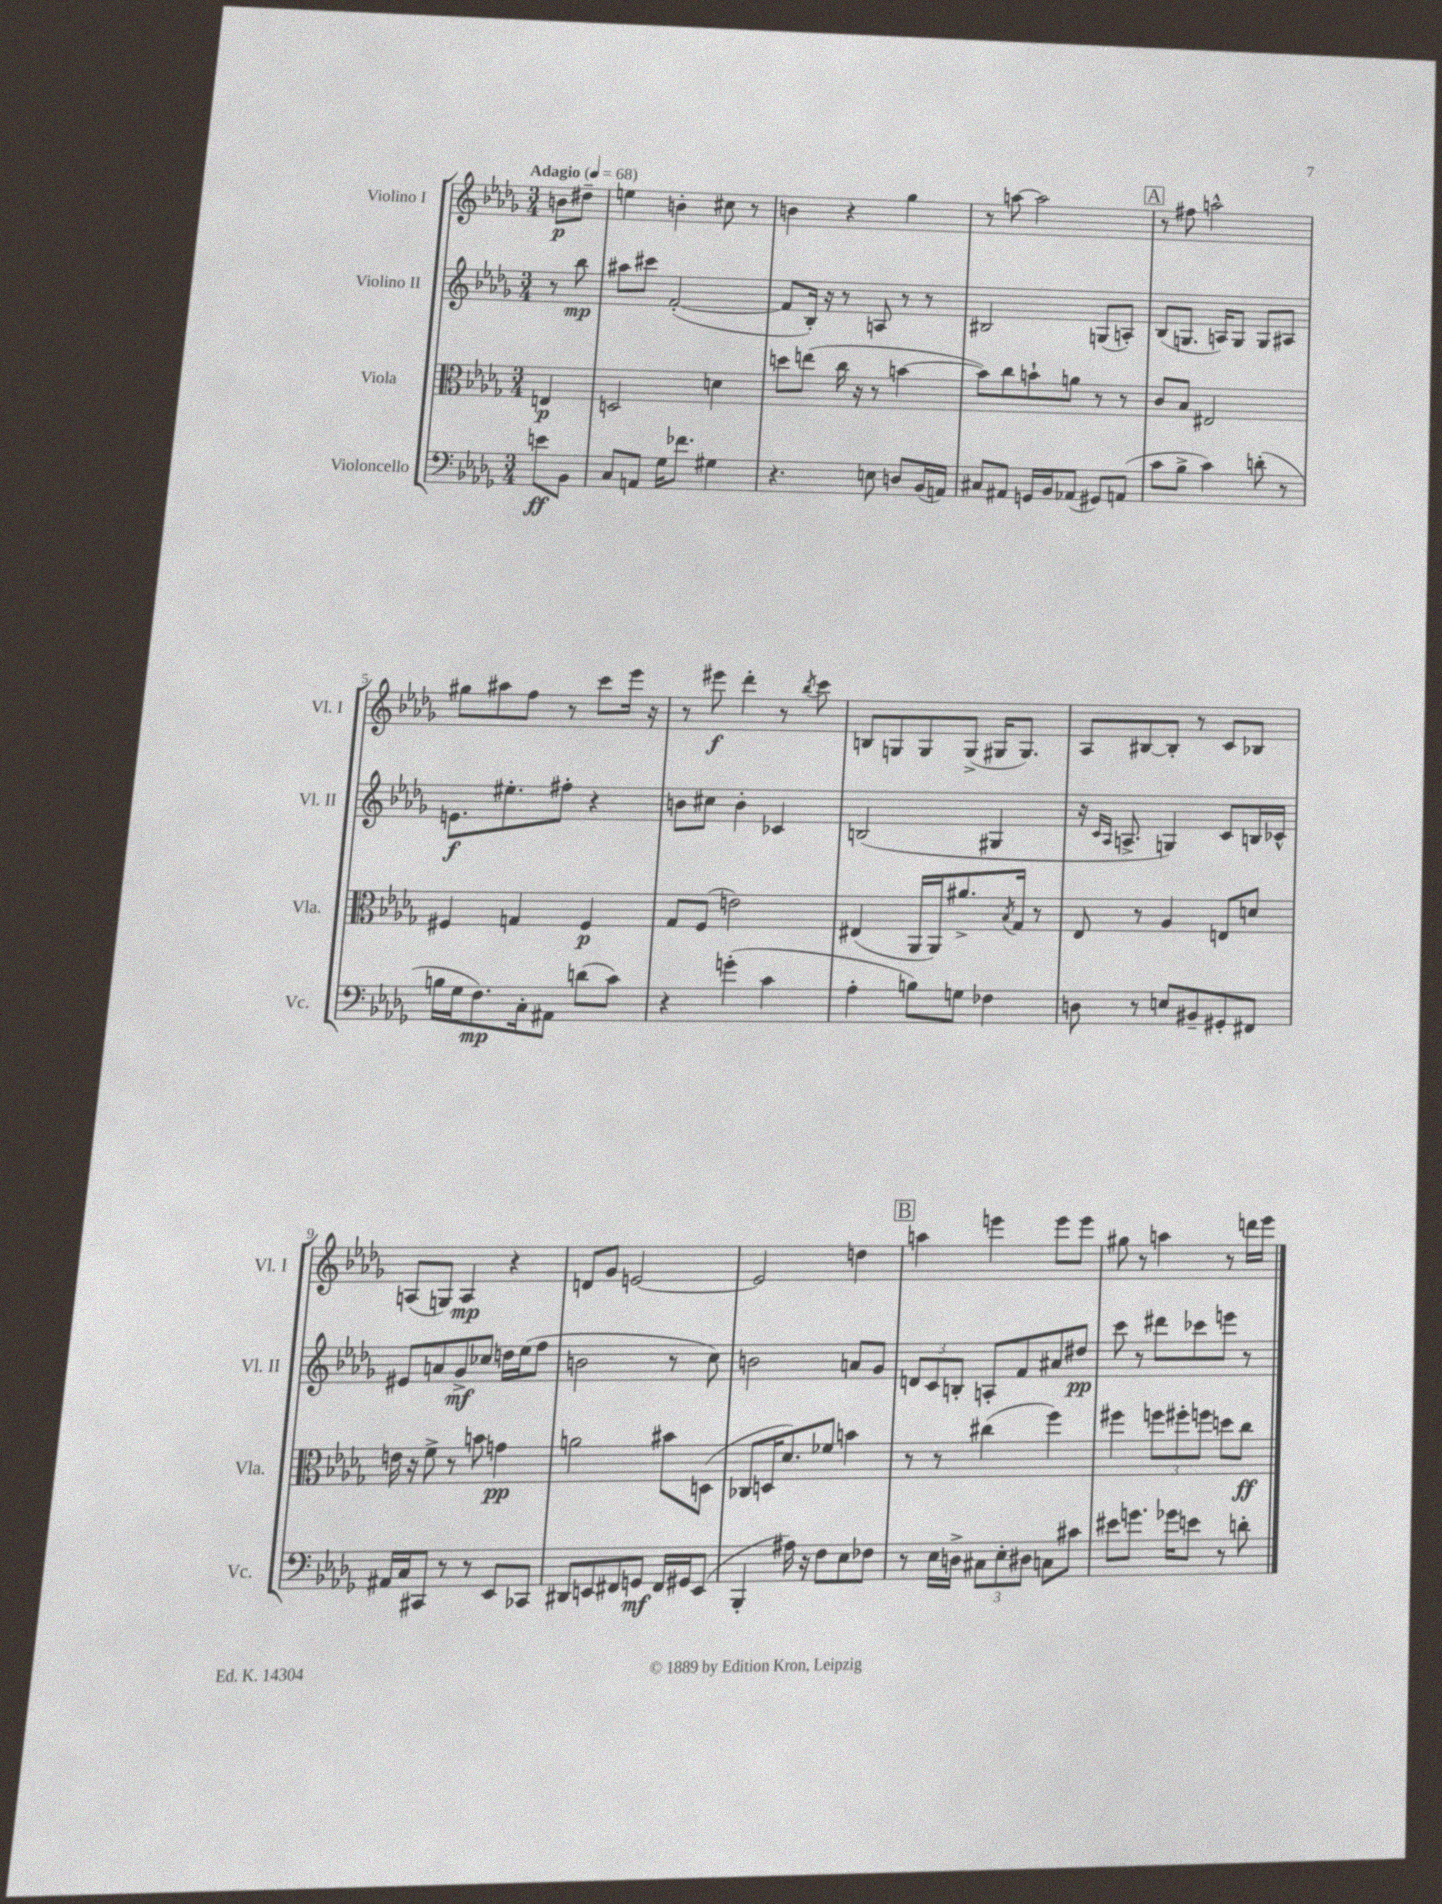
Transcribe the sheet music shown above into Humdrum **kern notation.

**kern	**kern	**kern	**kern
*staff4	*staff3	*staff2	*staff1
*clefF4	*clefC3	*clefG2	*clefG2
*k[b-e-a-d-g-]	*k[b-e-a-d-g-]	*k[b-e-a-d-g-]	*k[b-e-a-d-g-]
*M3/4	*M3/4	*M3/4	*M3/4
*MM68	*MM68	*MM68	*MM68
8e\L	4E/	8r	8b\L
8BB-\J	.	8bb-\	8dd#~\J
=	=	=	=
8C/L	2D/	8aa#\L	4ee\
8AA/J	.	8ccc#\J	.
16G-\LK	.	([2f'/	4b'\
8.f-\J	.	.	.
4G#\	4d\	.	8cc#\
.	.	.	8r
=	=	=	=
4.r	8dd\L	8f/]L	4b\
.	(8ee\J	16B-'/Jk)	.
.	.	16r	.
.	16cc\	8r	4r
.	16r	.	.
8E\	8r	8A/	.
8D/L	[4b\	8r	4gg-\
(16BB-/L	.	8r	.
16AA/JJ)	.	.	.
=	=	=	=
8C#/L	8b\]L)	2B#/	8r
8AA#/J	8cc\	.	[8aa\
16GG/LL	8b`\	.	2aa\]
16BB-/J	.	.	.
(8AA-/J	8a\J	.	.
8GG#/L)	8r	(8G/L	.
(8AA/J	8r	8A'/J)	.
=	=	=	=
8c\L	8c/L	(8B-/L	8r
8B-^\J	8B-/J	8.G/J	8ff#\
4c\)	2E#/	.	2aa^^\
.	.	16A/LK)	.
.	.	8G/J	.
(8d'\	.	8G/L	.
8r	.	8A#/J	.
=	=	=	=
16B\LL	4F#/	8.e\L	8gg#\L
16G-\J	.	.	.
8.F\)	.	.	8aa#\
.	.	8.ee#'\	.
.	4G/	.	8ff\J
16C'\k	.	.	.
8AA#\J	.	8ff#'\J	8r
(8d\L	4F#/	4r	8ccc\L
8c\J)	.	.	16eee-\Jk
.	.	.	16r
=	=	=	=
4r	8G-/L	8b\L	8r
.	(8F/J	8cc#\J	8eee#\
(4g'\	2e\)	4b'\	4ddd-'\
4c\	.	4c-/	8r
.	.	.	8qbb-/
.	.	.	8ccc\
=	=	=	=
4A-'\	(4E#/	(2B/	8B/L
.	.	.	8G/
8B\L)	16AA-/LL	.	8G/
.	16AA-/J)	.	.
8G\J	8.a#^/	.	(8G^/J
4F-\	.	4G#/	16G#/LK
.	8qB-/	.	.
.	16G-/Jk	.	8.G#/J)
.	8r	.	.
=	=	=	=
8D\	8E-/	16r	8A-/L
.	.	16qqc/LL	.
.	.	16qqA-/JJ	.
.	.	8.A^/	.
8r	8r	.	[8B#/
8E/L	4A-/	4G/)	8B#'/]J
8BB#~/	.	.	8r
8GG#'/	8E/L	8c/L	8c/L
8FF#/J	8d/J	16B/L	8B-/J
.	.	16c-^^/JJ	.
=	=	=	=
16AA#/LL	16e\	8e#/L	(8A/L
16C/J	16r	.	.
8CC#/J	8f^\	8a/	8G/J)
8r	8r	8g-^/	4A/
8r	8b\	8cc-/J	.
8EE-/L	4g\	16dd\LL	4r
.	.	(16ee-\J	.
8CC-/J	.	8ff\J	.
=	=	=	=
8DD#/L	2a\	2b\	8d/L
8EE/	.	.	8g-/J
8FF#/	.	.	[2e/
8GG/J	.	.	.
16FF#/LL	8b#\L	8r	.
16GG#/J	.	.	.
(8EE/J	(8D\J	8cc\)	.
=	=	=	=
4BBB-'/	8C-/L	2b\	2e/]
.	16D/K	.	.
.	8.d-/)	.	.
16A#\)	.	.	.
16r	.	.	.
8F\L	8f-/J	.	.
8E-\	4b\	8a/L	4dd\
8F-\J	.	8g-/J	.
=	=	=	=
8r	8r	12d/L	4aa\
.	.	12c/	.
16E-\LL	8r	.	.
.	.	12B'/J	.
16D^\JJ	.	.	.
12C#\L	(4cc#\	8A'/L	4eee\
12E-'\	.	.	.
.	.	8f/	.
12D#\J	.	.	.
8C\L	4ff\)	8a#/	8eee\L
8c#\J	.	8dd#/J	8eee\J
=	=	=	=
8e#\L	4ff#\	8ccc\	8gg#\
8.g\J	.	8r	8r
.	12ff\L	8ddd#\L	4aa\
16g-\LK	.	.	.
.	12ff#'\	.	.
8e\J	.	8ccc-\	.
.	12ff\J	.	.
8r	8dd\L	8eee\J	8r
8d'\	8cc\J	8r	16ddd\LL
.	.	.	16eee-\JJ
==	==	==	==
*-	*-	*-	*-
